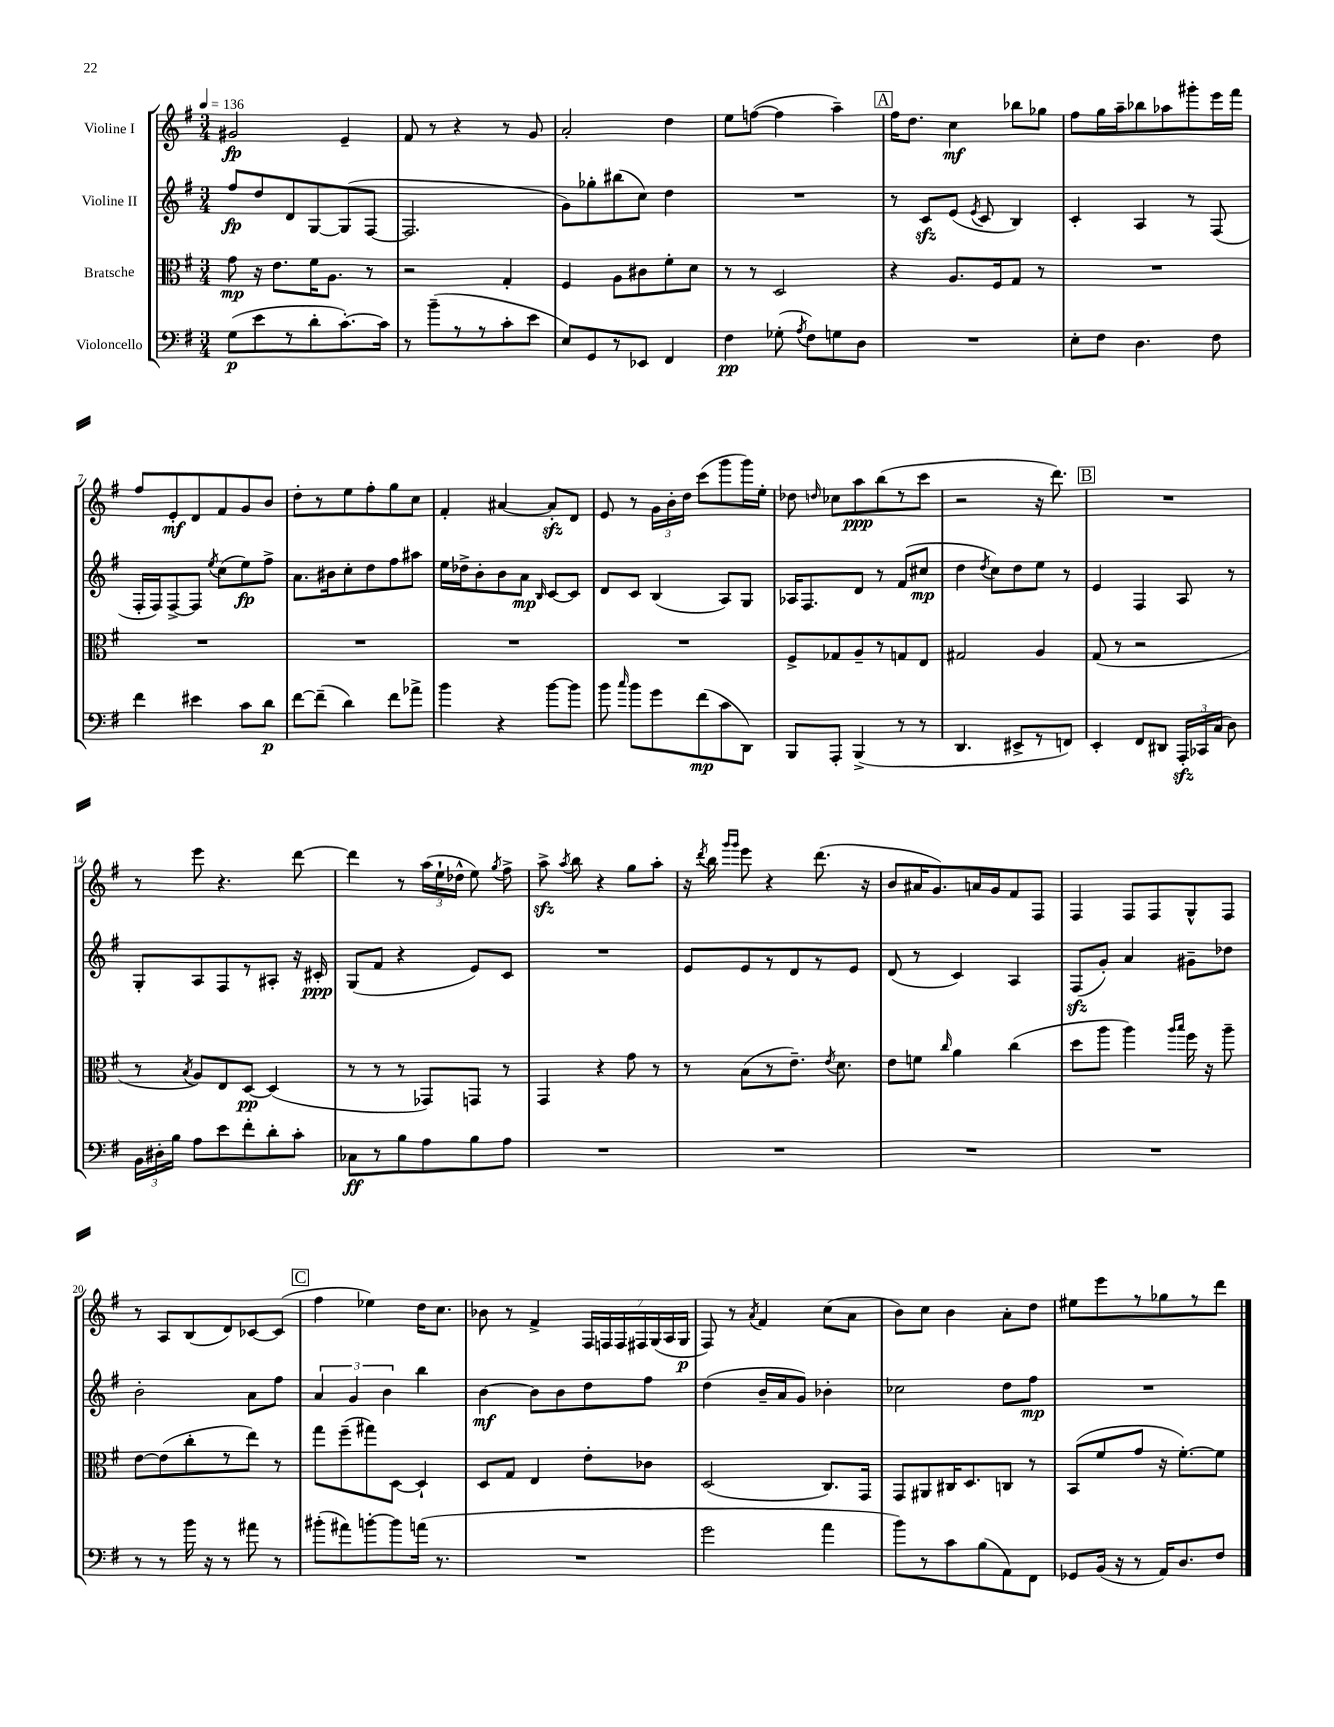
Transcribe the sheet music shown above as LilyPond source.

<<
\new StaffGroup <<
\new Staff = "s0" \with { instrumentName = "Violine I" } {
    \clef treble \key g \major \numericTimeSignature \time 3/4 \tempo 4 = 136
    \autoBeamOff gis'2\fp e'4-- |
    fis'8 r8 r4 r8 g'8 |
    a'2-. d''4 |
    e''8[ f''8]~( f''4 a''4--) |
    \mark \markup { \box "A" } fis''16[ d''8.] c''4\mf bes''8[ ges''8] |
    fis''8[ g''16 a''16-- bes''8 aes''8 gis'''8-. e'''16 fis'''16] |
    fis''8[ e'8-.\mf d'8 fis'8 g'8 b'8] |
    d''8[-. r8 e''8 fis''8-. g''8 c''8] |
    fis'4-. ais'4~ ais'8[-.\sfz d'8] |
    e'8 r8 \tuplet 3/2 { g'16[ b'16-. d''16] } c'''8[( g'''8 g'''16) e''16]-. |
    des''8 \grace { d''16 } ces''8[ a''8\ppp b''8( r8 c'''8] |
    r2 r16 d'''8.) |
    \mark \markup { \box "B" } R2. |
    r8 e'''8 r4. d'''8~ |
    d'''4 r8 \tuplet 3/2 { a''16[( e''16-! des''16]-^ } e''8) \acciaccatura { g''8 } fis''8-> |
    a''8->\sfz \acciaccatura { a''8 } b''8 r4 g''8[ a''8]-. |
    r16 \acciaccatura { d'''8 } b''16 \grace { g'''16[ g'''16] } e'''8 r4 d'''8.( r16 |
    b'8[ ais'16 g'8.) a'16 g'16 fis'8 fis8] |
    fis4 fis8[ fis8 g8-^ fis8] |
    r8 a8[ b8( d'8) ces'8~ ces'8]( |
    \mark \markup { \box "C" } fis''4 ees''4) d''16[ c''8.] |
    bes'8 r8 fis'4-> \tuplet 7/4 { fis16[ f16 f16 fis16 g16( a16 g16]\p } |
    fis8) r8 \acciaccatura { a'8 } fis'4 c''8[( a'8] |
    b'8[) c''8] b'4 a'8[-. d''8] |
    eis''8[ e'''8 r8 ges''8 r8 d'''8] \bar "|." |
}
\new Staff = "s1" \with { instrumentName = "Violine II" } {
    \clef treble \key g \major \numericTimeSignature \time 3/4
    \autoBeamOff fis''8[\fp d''8 d'8 g8~ g8( fis8]~ |
    fis2. |
    g'8[) ges''8-. bis''8( c''8]) d''4 |
    R2. |
    \mark \markup { \box "A" } r8 c'8[\sfz e'8]( \acciaccatura { e'8 } c'8 b4) |
    c'4-. a4 r8 fis8( |
    fis16[-. fis16) fis8~-> fis8] \acciaccatura { e''8 } c''8[( e''8\fp) fis''8]-> |
    a'8.[ bis'16 c''8-. d''8 fis''8 ais''8] |
    e''16[ des''16-> b'8-. b'8 a'8]\mp \grace { b16 } c'8[~ c'8] |
    d'8[ c'8] b4( a8[) g8] |
    aes16[ fis8. d'8] r8 fis'8[( cis''8]\mp |
    d''4 \acciaccatura { d''8 } c''8[) d''8 e''8] r8 |
    \mark \markup { \box "B" } e'4 fis4 a8 r8 |
    g8[-. a8 fis8 r8 ais8]-. r16 cis'16-.\ppp |
    g8[( fis'8] r4 e'8[) c'8] |
    R2. |
    e'8[ e'8 r8 d'8 r8 e'8] |
    d'8( r8 c'4) a4 |
    fis8[\sfz( g'8]-.) a'4 gis'8[-- des''8] |
    b'2-. a'8[ fis''8] |
    \mark \markup { \box "C" } \tuplet 3/2 { a'4 g'4 b'4 } b''4 |
    b'4~\mf b'8[ b'8 d''8 fis''8] |
    d''4( b'16[-- a'16 g'8]) bes'4-. |
    ces''2 d''8[ fis''8]\mp |
    R2. \bar "|." |
}
\new Staff = "s2" \with { instrumentName = "Bratsche" } {
    \clef alto \key g \major \numericTimeSignature \time 3/4
    \autoBeamOff g'8\mp r16 e'8.[ fis'16 a8.] r8 |
    r2 g4-. |
    fis4 a8[ cis'8 fis'8-. d'8] |
    r8 r8 d2 |
    \mark \markup { \box "A" } r4 a8.[ fis16 g8] r8 |
    R2. |
    R2. |
    R2. |
    R2. |
    R2. |
    fis8[-> ges8 a8-- r8 g8 e8] |
    gis2 a4 |
    \mark \markup { \box "B" } g8( r8 r2 |
    r8 \acciaccatura { b8 } a8[) e8 d8]~\pp d4( |
    r8 r8 r8 ges,8[) g,8] r8 |
    g,4 r4 g'8 r8 |
    r8 b8[( r8 e'8.]--) \acciaccatura { e'8 } d'8. |
    e'8[ f'8] \grace { c''16 } a'4 c''4( |
    d''8[ a''8] a''4) \grace { a''16[ b''16] } fis''16 r16 a''8-- |
    e'8[~ e'8( c''8-. r8 e''8]) r8 |
    \mark \markup { \box "C" } g''8[ fis''8--( gis''8) d8]~ d4-! |
    d8[ g8] e4 e'8[-. ces'8] |
    d2( c8.[) g,16] |
    g,8[ ais,8 cis16 d8. c8] r8 |
    b,8[( fis'8 g'8] r16 fis'8.[~-.) fis'8] \bar "|." |
}
\new Staff = "s3" \with { instrumentName = "Violoncello" } {
    \clef bass \key g \major \numericTimeSignature \time 3/4
    \autoBeamOff g8[\p( e'8 r8 d'8-. c'8.~-.) c'16] |
    r8 b'8[--( r8 r8 c'8-. e'8] |
    e8[) g,8 r8 ees,8] fis,4 |
    fis4\pp ges8-.( \acciaccatura { a8 } fis8[) g8 d8] |
    \mark \markup { \box "A" } R2. |
    e8[-. fis8] d4. fis8 |
    fis'4 eis'4 c'8[ d'8]\p |
    fis'8[~ fis'8]--( d'4) fis'8[ aes'8]-> |
    b'4 r4 b'8[~ b'8] |
    b'8 \grace { c''16 } b'8[ g'8 fis'8\mp( c'8 d,8]) |
    b,,8[ a,,8]-. b,,4->( r8 r8 |
    d,4. eis,8[-> r8 f,8]) |
    \mark \markup { \box "B" } e,4-. fis,8[ dis,8] \tuplet 3/2 { a,,16[-.\sfz ces,16 c16]( } d8) |
    \tuplet 3/2 { b,16[ dis16-. b16] } a8[ e'8 fis'8-. d'8-. c'8]-. |
    ces8[\ff r8 b8 a8 b8 a8] |
    R2. |
    R2. |
    R2. |
    R2. |
    r8 r8 b'16 r16 r8 ais'8 r8 |
    \mark \markup { \box "C" } bis'8[-.( ais'8) b'8~-. b'8 a'16]( r8. |
    R2. |
    g'2 a'4 |
    b'8[) r8 c'8 b8( a,8) fis,8] |
    ges,8[ b,16]( r16 r8 a,16[) d8. fis8] \bar "|." |
}
>>
>>
